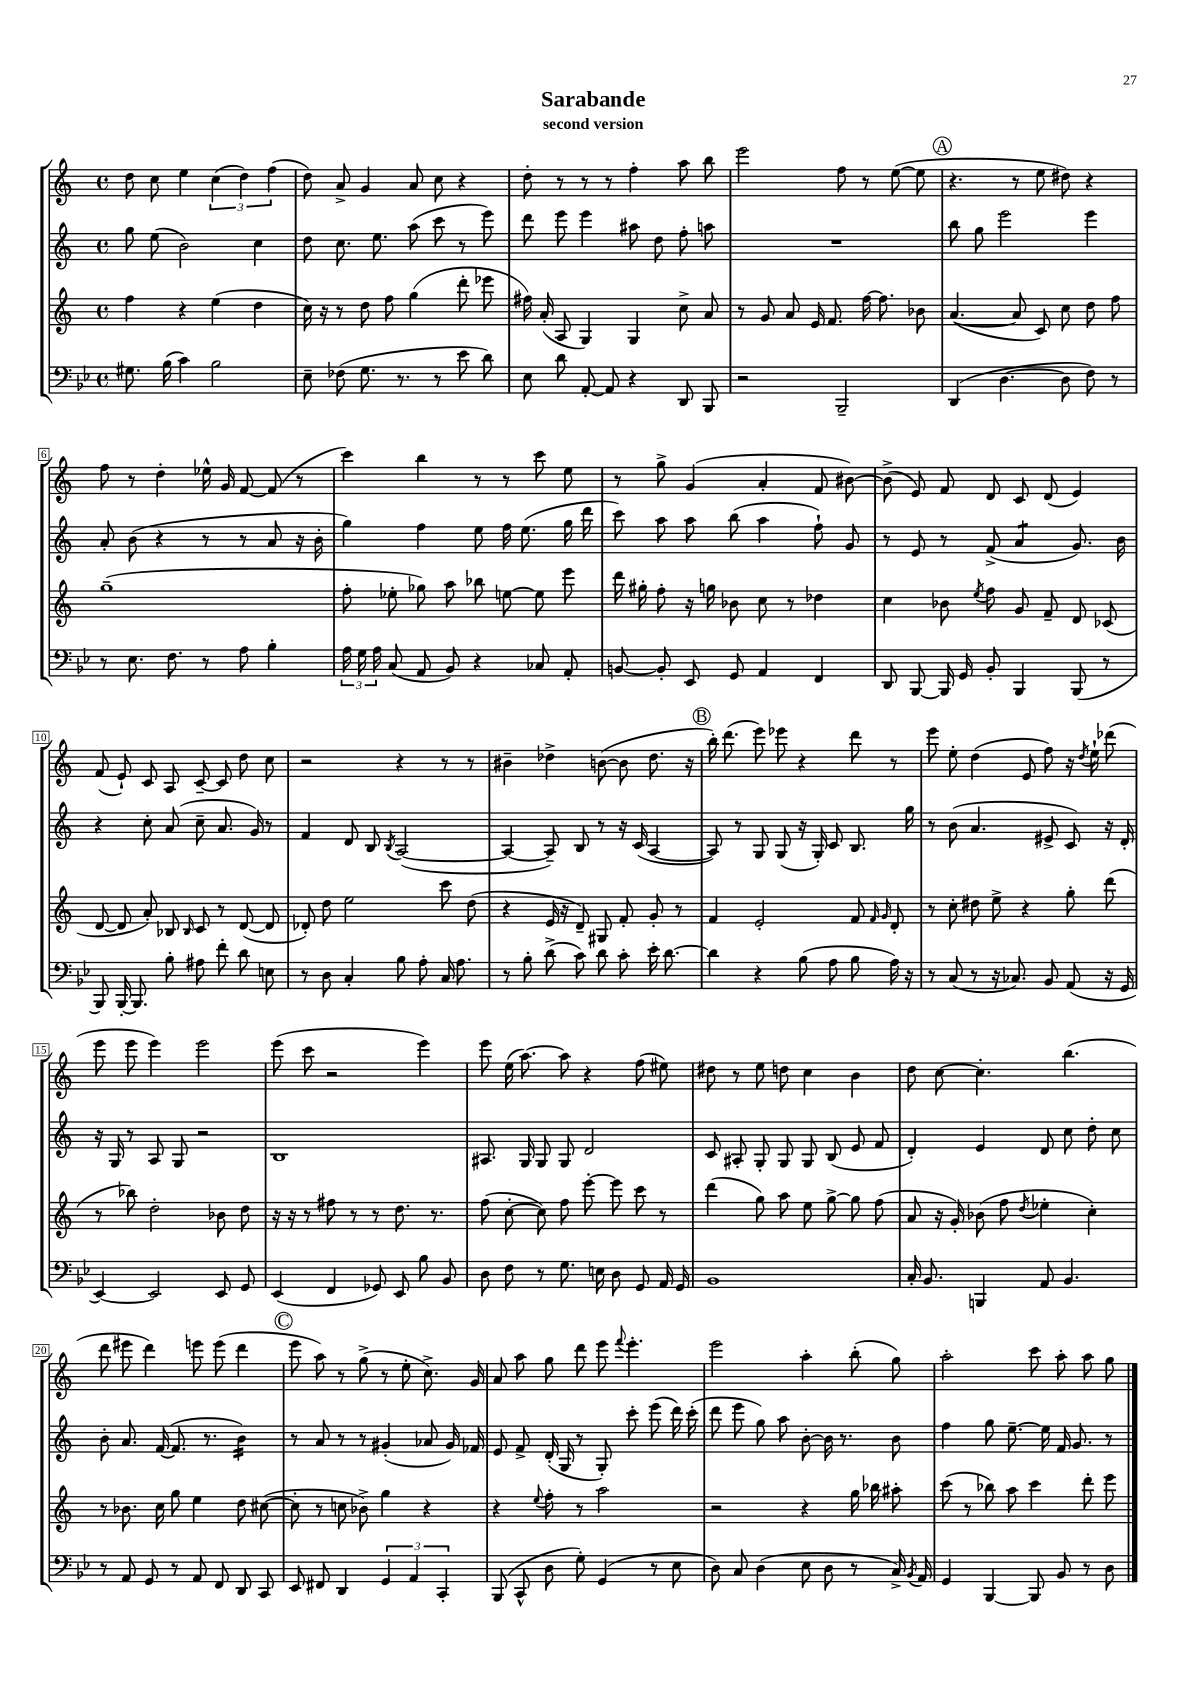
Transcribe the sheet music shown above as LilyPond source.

\header { title = "Sarabande" subtitle = "second version" }
<<
\new StaffGroup <<
\new Staff = "s0" {
    \clef treble \key c \major \defaultTimeSignature \time 4/4
    \autoBeamOff d''8 c''8 e''4 \tuplet 3/2 { c''4( d''4) f''4( } |
    d''8) a'8-> g'4 a'8 c''8 r4 |
    d''8-. r8 r8 r8 f''4-. a''8 b''8 |
    e'''2 f''8 r8 e''8~( e''8 |
    \mark \markup { \circle "A" } r4. r8 e''8 dis''8) r4 |
    f''8 r8 d''4-. ees''16-^ g'16 f'8~ f'8( r8 |
    c'''4) b''4 r8 r8 c'''8 e''8 |
    r8 g''8-> g'4( a'4-. f'8 bis'8~) |
    bis'8->( e'8) f'8 d'8 c'8 d'8( e'4) |
    f'8( e'8-!) c'8 a8 c'8~-- c'8 d''8 c''8 |
    r2 r4 r8 r8 |
    bis'4-- des''4-> b'8~( b'8 des''8. r16 |
    \mark \markup { \circle "B" } b''16-.) d'''8.( e'''8) ees'''8 r4 d'''8 r8 |
    e'''8 e''8-. d''4( e'8 f''8) r16 \acciaccatura { d''8 } e''16-! des'''8( |
    e'''8 e'''8 e'''4) e'''2 |
    e'''8( c'''8 r2 e'''4) |
    e'''8 e''16( a''8.~) a''8 r4 f''8( eis''8) |
    dis''8 r8 e''8 d''8 c''4 b'4 |
    d''8 c''8~ c''4.-. b''4.( |
    d'''8 eis'''8 d'''4) e'''8 e'''8( d'''4 |
    \mark \markup { \circle "C" } e'''8 a''8) r8 g''8->( r8 e''8-. c''8.->) g'16 |
    a'8 a''8 g''8 d'''8 e'''8 \appoggiatura { f'''8 } e'''4.-. |
    e'''2 a''4-. b''8-.( g''8) |
    a''2-. c'''8 a''8-. a''8 g''8 \bar "|." |
}
\new Staff = "s1" {
    \clef treble \key c \major \defaultTimeSignature \time 4/4
    \autoBeamOff g''8 e''8( b'2) c''4 |
    d''8 c''8. e''8. a''8( c'''8 r8 e'''8) |
    d'''8 e'''8 e'''4 ais''8 d''8 f''8-. a''8 |
    R1 |
    \mark \markup { \circle "A" } b''8 g''8 e'''2 e'''4 |
    a'8-. b'8( r4 r8 r8 a'8 r16 b'16-. |
    g''4) f''4 e''8 f''16 e''8.( g''16 d'''16 |
    c'''8) a''8 a''8 b''8( a''4 f''8-!) g'8 |
    r8 e'8 r8 f'8->( a'4:8 g'8.) b'16 |
    r4 c''8-. a'8( c''8-- a'8. g'16) r8 |
    f'4 d'8 b8 \acciaccatura { b8 } a2~( |
    a4~ a8--) b8 r8 r16 c'16( a4~ |
    \mark \markup { \circle "B" } a8) r8 g8 g8( r16 g16-.) c'8 b8. g''16 |
    r8 b'8( a'4. eis'8-> c'8) r16 d'16-. |
    r16 g16 r8 a8 g8 r2 |
    b1 |
    ais8. g16 g8 g8 d'2 |
    c'8 ais8-. g8-. g8 g8 b8( e'8 f'8 |
    d'4-.) e'4 d'8 c''8 d''8-. c''8 |
    b'8-. a'8. f'16~( f'8. r8. b'4:16) |
    \mark \markup { \circle "C" } r8 a'8 r8 r8 gis'4-.( aes'8 gis'16) fes'16 |
    e'8 f'8-> d'16-.( g16 r8 g8-.) c'''8-. e'''8( d'''16) c'''16-.( |
    d'''8 e'''8 g''8) a''8 b'8~-. b'16 r8. b'8 |
    f''4 g''8 e''8.~-- e''16 f'16 g'8. r8 \bar "|." |
}
\new Staff = "s2" {
    \clef treble \key c \major \defaultTimeSignature \time 4/4
    \autoBeamOff f''4 r4 e''4( d''4 |
    c''16) r16 r8 d''8 f''8 g''4( d'''8-. ees'''8 |
    fis''16) a'16-.( a8 g4) g4 c''8-> a'8 |
    r8 g'8 a'8 e'16 f'8. f''16~ f''8. bes'8 |
    \mark \markup { \circle "A" } a'4.~( a'8 c'8) c''8 d''8 f''8 |
    g''1--( |
    f''8-. ees''8-. ges''8) a''8 bes''8 e''8~ e''8 e'''8 |
    d'''16 gis''16-. f''8-. r16 g''16 bes'8 c''8 r8 des''4 |
    c''4 bes'8 \acciaccatura { e''8 } f''8 g'8 f'8-- d'8 ces'8( |
    d'8~ d'8 a'8-.) bes8 \grace { bes16 } c'8 r8 d'8~( d'8 |
    des'8-.) d''8 e''2 c'''8 d''8( |
    r4 e'16 r16 d'8--) gis8 f'8-. g'8-. r8 |
    \mark \markup { \circle "B" } f'4 e'2-. f'8 \grace { f'16 g'16 } d'8-. |
    r8 c''8-. dis''8 e''8-> r4 g''8-. d'''8( |
    r8 bes''8) d''2-. bes'8 d''8 |
    r16 r16 r8 fis''8 r8 r8 d''8. r8. |
    f''8( c''8~-. c''8) f''8 e'''8~-. e'''8 c'''8 r8 |
    d'''4( g''8) a''8 e''8 g''8~-> g''8 f''8( |
    a'8 r16 g'16-.) bes'8( f''8 \acciaccatura { d''8 } ees''4-. c''4-.) |
    r8 bes'8. c''16 g''8 e''4 d''8 cis''8~( |
    \mark \markup { \circle "C" } cis''8-. r8 c''8 bes'8->) g''4 r4 |
    r4 \appoggiatura { e''8 } f''8-. r8 a''2 |
    r2 r4 g''16 bes''16 ais''8-. |
    c'''8( r8 bes''8) a''8 c'''4 d'''8-. e'''8 \bar "|." |
}
\new Staff = "s3" {
    \clef bass \key bes \major \defaultTimeSignature \time 4/4
    \autoBeamOff gis8. bes16( c'4) bes2 |
    ees8-- fes8( g8. r8. r8 ees'8 d'8) |
    ees8 d'8 a,8~-. a,8 r4 d,8 bes,,8 |
    r2 bes,,2-- |
    \mark \markup { \circle "A" } d,4( d4.~ d8 f8) r8 |
    r8 ees8. f8. r8 a8 bes4-. |
    \tuplet 3/2 { a16 g16 a16 } c8( a,8 bes,8) r4 ces8 a,8-. |
    b,8~ b,8-. ees,8 g,8 a,4 f,4 |
    d,8 bes,,8~ bes,,16 g,16 bes,8-. bes,,4 bes,,8( r8 |
    bes,,8) bes,,16~-. bes,,8. bes8-. ais8 f'8-. d'8 e8 |
    r8 d8 c4-. bes8 a8-. c16 a8. |
    r8 bes8-. d'8->( c'8) d'8 c'8-. ees'16-. d'8.~ |
    \mark \markup { \circle "B" } d'4 r4 bes8( a8 bes8 a16) r16 |
    r8 c8( r8 r16 ces8.) bes,8 a,8( r16 g,16 |
    ees,4~) ees,2 ees,8 g,8 |
    ees,4( f,4 ges,8) ees,8 bes8 bes,8 |
    d8 f8 r8 g8. e16 d8 g,8 a,16 g,16 |
    bes,1 |
    c16-. bes,8. b,,4 a,8 bes,4. |
    r8 a,8 g,8 r8 a,8 f,8 d,8 c,8 |
    \mark \markup { \circle "C" } ees,8 fis,8 d,4 \tuplet 3/2 { g,4 a,4 c,4-. } |
    bes,,8( c,8-^ d8 g8-.) g,4( r8 ees8 |
    d8) c8 d4( ees8 d8 r8 c16->) \acciaccatura { bes,8 } a,16 |
    g,4 bes,,4~ bes,,8 bes,8 r8 d8 \bar "|." |
}
>>
>>
\layout { \context { \Score \override BarNumber.stencil = #(make-stencil-boxer 0.1 0.3 ly:text-interface::print) } }
